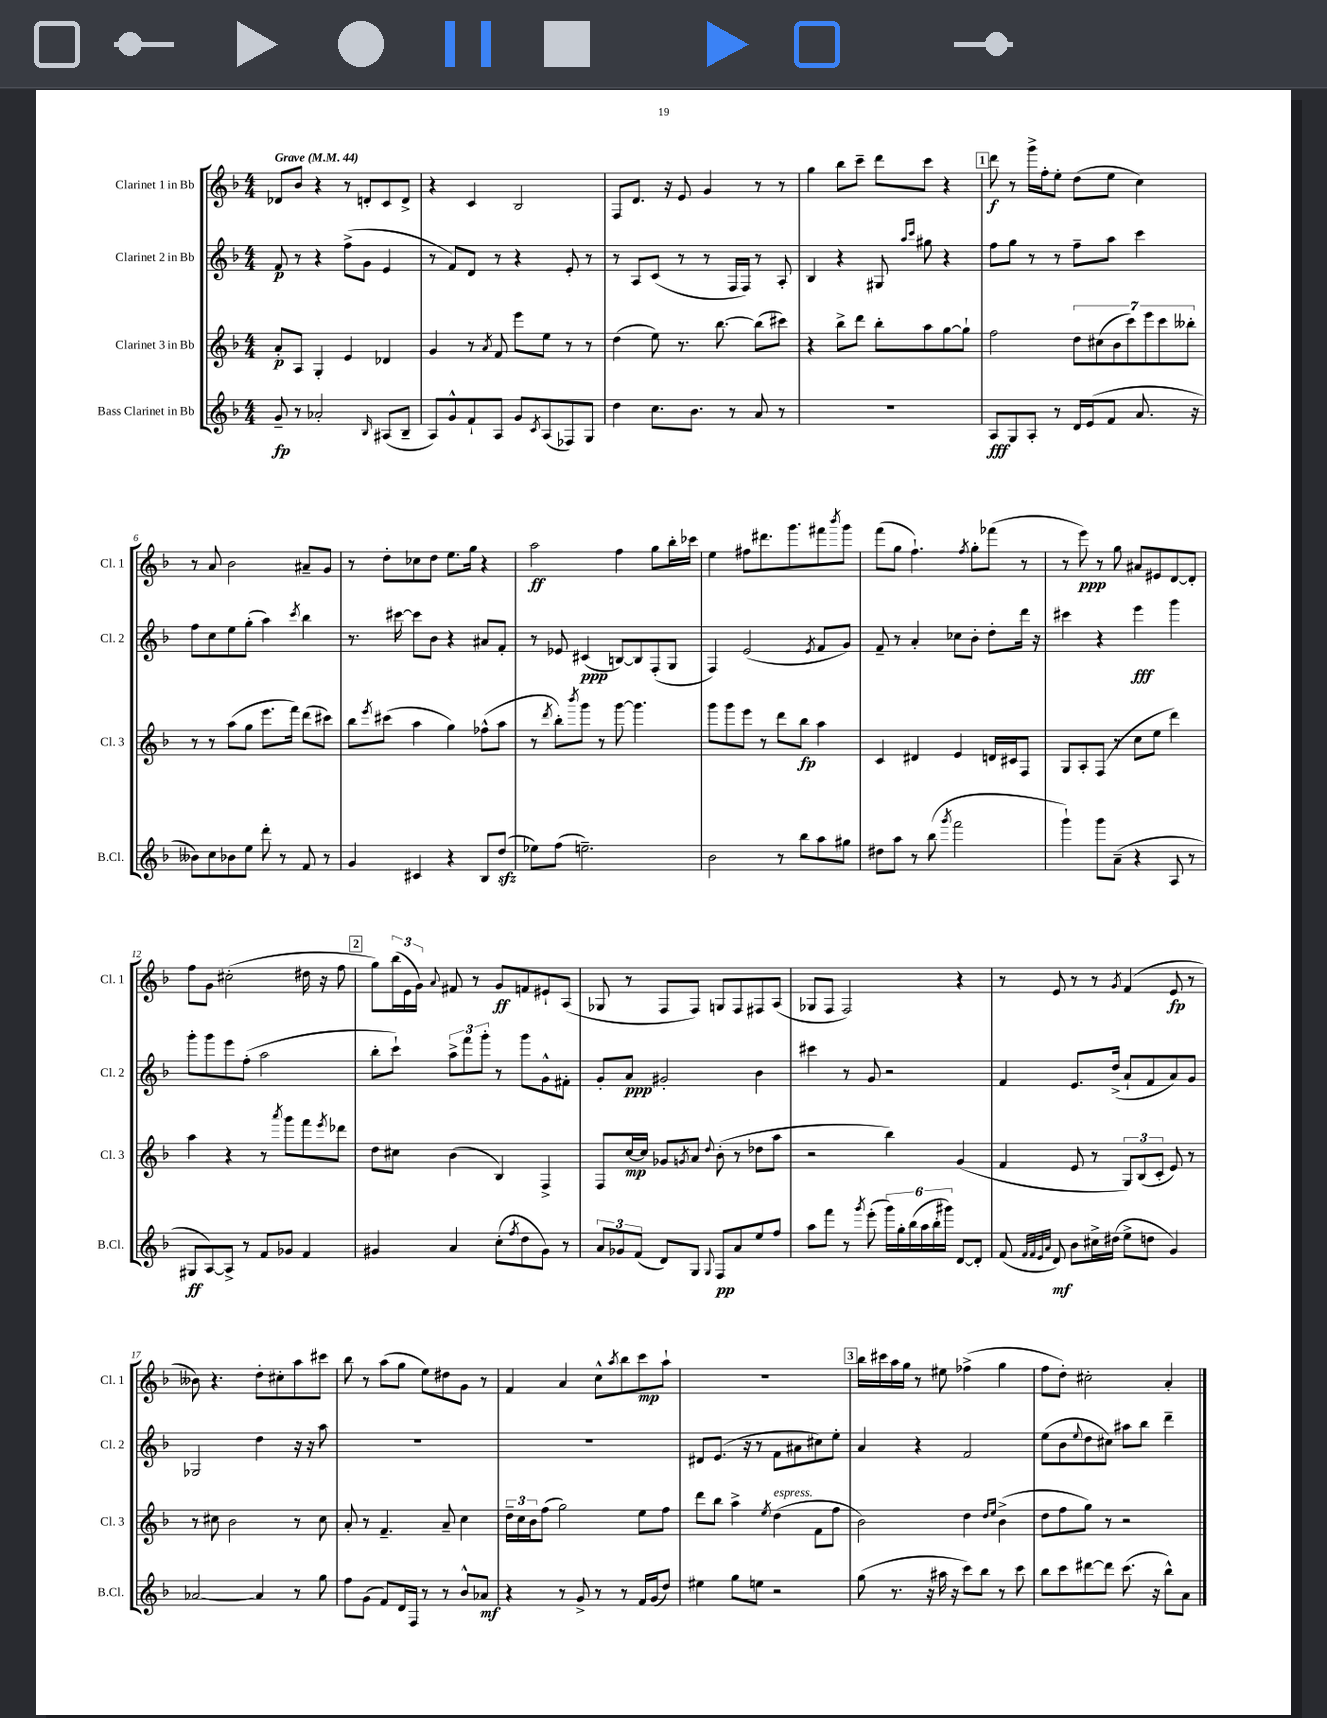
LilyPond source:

<<
\new StaffGroup <<
\new Staff = "s0" \with { instrumentName = "Clarinet 1 in Bb" shortInstrumentName = "Cl. 1" } {
    \clef treble \key f \major \numericTimeSignature \time 4/4 \tempo "Grave" 4 = 44
    des'8 bes'8 r4 r8 d'8-. c'8 d'8-> |
    r4 c'4 bes2 |
    f8 d'8. r16 e'8 g'4 r8 r8 |
    g''4 bes''8 c'''8-- d'''8 c'''8 r4 |
    \mark \markup { \box "1" } d'''8\f r8 g'''16-> f''16-. e''8-. d''8( e''8 c''4) |
    r8 a'8 bes'2 ais'8-- g'8 |
    r8 d''8-. ces''8 d''8 e''8. g''16 r4 |
    a''2\ff f''4 g''8 bes''16-. ces'''16 |
    e''4 fis''8 dis'''8. g'''8. fis'''8 \acciaccatura { bes'''8 } g'''8 |
    f'''8( g''8 f''4.-!) \acciaccatura { f''8 } g''8-. fes'''8( r8 |
    r8 e'''8\ppp) r8 g''8 ais'8 eis'8 d'8~ d'8-. |
    f''8 g'8 cis''2-.( dis''16 r16 f''8 |
    \mark \markup { \box "2" } g''8) \tuplet 3/2 { bes''16( e'16 g'16) } \appoggiatura { a'8 } fis'8 r8 g'8\ff f'8 eis'8-! a8( |
    ges8 r8 f8 f8) g8 f8 fis8 a8( |
    ges8 f8 f2) r4 |
    r8 e'8 r8 r8 \acciaccatura { g'8 } f'4( e'8\fp r8 |
    beses'8) r4. d''8-. cis''8-. a''8 cis'''8 |
    bes''8 r8 a''8( g''8 e''8) dis''8 g'8 r8 |
    f'4 a'4 c''8-^ \acciaccatura { a''8 } bes''8 c'''8\mp a''8-! |
    R1 |
    \mark \markup { \box "3" } bes''16 cis'''16 a''16 g''16 r8 eis''8 fes''4->( g''4 |
    f''8 d''8-.) cis''2-. a'4-. \bar "|." |
}
\new Staff = "s1" \with { instrumentName = "Clarinet 2 in Bb" shortInstrumentName = "Cl. 2" } {
    \clef treble \key f \major \numericTimeSignature \time 4/4
    f'8\p r8 r4 f''8->( g'8 e'4 |
    r8 f'8) d'8 r8 r4 e'8-. r8 |
    r8 a8 c'8( r8 r8 f16 f16) r8 a8-. |
    bes4 r4 gis8 \grace { a''16 c'''16 } gis''8 r4 |
    \mark \markup { \box "1" } f''8 g''8 r8 r8 f''8-- a''8 c'''4 |
    f''8 c''8 e''8 g''8-.( a''4) \acciaccatura { c'''8 } bes''4 |
    r8. cis'''16~ cis'''8 bes'8 r4 ais'8 f'8-. |
    r8 ees'8 cis'4\ppp( b8~) b8 f8-.( g8 |
    f4) e'2( \acciaccatura { e'8 } f'8 g'8) |
    f'8-- r8 a'4-. ces''8 bes'8-. d''8-. d'''16 r16 |
    cis'''4 r4 e'''4\fff g'''4 |
    g'''8-. g'''8 e'''8 f''8-.( a''2 |
    \mark \markup { \box "2" } bes''8-. c'''8-!) \tuplet 3/2 { a''8-> f'''8 g'''8-. } r8 g'''8 g'8-^ fis'8-. |
    g'8-. a'8\ppp gis'2-. bes'4 |
    cis'''4 r8 g'8 r2 |
    f'4 e'8. d''16->( a'8-! f'8 a'8) g'8 |
    ges2 d''4 r16 r16 a''8 |
    R1 |
    R1 |
    dis'8 e'8.( r16 r8 f'8 ais'8 cis''8) e''8-. |
    \mark \markup { \box "3" } a'4 r4 f'2 |
    e''8( bes'8 \appoggiatura { e''8 } d''8 cis''8) ais''8 bes''8 d'''4-- \bar "|." |
}
\new Staff = "s2" \with { instrumentName = "Clarinet 3 in Bb" shortInstrumentName = "Cl. 3" } {
    \clef treble \key f \major \numericTimeSignature \time 4/4
    a'8-.\p a8 g4-. e'4 des'4 |
    g'4 r8 \acciaccatura { a'8 } f'8 e'''8 e''8 r8 r8 |
    d''4( e''8) r8. bes''8.~ bes''8( cis'''8) |
    r4 bes''8-> d'''8 bes''8-. a''8 g''8~ g''8-! |
    \mark \markup { \box "1" } f''2 \tuplet 7/4 { d''8 cis''8( bes'8 c'''8) e'''8 c'''8 beses''8-. } |
    r8 r8 a''8( g''8 e'''8. f'''16) d'''8( cis'''8) |
    bes''8 \acciaccatura { e'''8 } cis'''8( a''4 g''4) fes''8-^( a''8 |
    r8 \acciaccatura { d'''8 } bes''8-.) \acciaccatura { bes'''8 } g'''8 r8 g'''8~ g'''4. |
    g'''8 g'''8 e'''8 r8 d'''8 bes''8\fp a''4 |
    c'4 dis'4 e'4 d'16 cis'16 f8 |
    g8 a8-. f8( r8 c''8 e''8 d'''4) |
    a''4 r4 r8 \acciaccatura { a'''8 } g'''8 f'''8 \acciaccatura { e'''8 } des'''8 |
    \mark \markup { \box "2" } d''8 cis''8 bes'4( bes4) f4-> |
    f8 c''16~\mp c''16 ges'8 \acciaccatura { g'8 } a'8 \appoggiatura { d''8 } bes'8-.( r8 des''8 a''8 |
    r2 bes''4) g'4( |
    f'4 e'8 r8 \tuplet 3/2 { g8) bes8( c'8-. } e'8) r8 |
    r8 cis''8 bes'2 r8 cis''8 |
    a'8-. r8 f'4.-- a'8-- c''4 |
    \tuplet 3/2 { d''16-- c''16 bes'16 } f''8( g''2) e''8 f''8 |
    d'''8 bes''8 a''4-> \acciaccatura { e''8 } d''4^\markup { \italic "espress." }( f'8 f''8 |
    \mark \markup { \box "3" } bes'2) d''4 \grace { d''16 e''16 } bes'4->( |
    d''8 f''8 g''8) r8 r2 \bar "|." |
}
\new Staff = "s3" \with { instrumentName = "Bass Clarinet in Bb" shortInstrumentName = "B.Cl." } {
    \clef treble \key f \major \numericTimeSignature \time 4/4
    g'8--\fp r8 aes'2-. \grace { bes16 } ais8( bes8-- |
    a8) g'8-^ f'8-! a8 g'8 \acciaccatura { c'8 } a8( fes8) g8 |
    d''4 c''8. bes'8. r8 a'8 r8 |
    R1 |
    \mark \markup { \box "1" } a8\fff g8 a8-. r8 d'16 e'16( f'8 a'8. r16 |
    beses'8) c''8 bes'8 e''8 d'''8-. r8 f'8 r8 |
    g'4 cis'4 r4 bes8 d''8\sfz( |
    ees''8) f''8( e''2.--) |
    bes'2 r8 bes''8 a''8 gis''8 |
    dis''8 a''8 r8 bes''8( \acciaccatura { g'''8 } f'''2 |
    g'''4-!) g'''8 a'8--( r4 a8 r8 |
    gis8\ff a8~) a8-> r8 f'8 ges'8 f'4 |
    \mark \markup { \box "2" } gis'4 a'4 c''8-.( \acciaccatura { f''8 } d''8 gis'8) r8 |
    \tuplet 3/2 { a'8 ges'8 f'8( } d'8) g8 \appoggiatura { g8 } f8\pp a'8 e''8 f''8 |
    a''8 f'''8 r8 \acciaccatura { g'''8 } e'''8-.( \tuplet 6/4 { g'''16) g''16-. bes''16( a''16 bes''16-. gis'''16) } d'8~ d'8-. |
    f'8( \grace { f'32 f'32 e'32 a'32 } d'8\mf) bes'8 cis''16-> dis''16( e''8-> d''8 g'4) |
    aes'2~ aes'4 r8 g''8 |
    f''8 g'8( f'8) d'16 f16 r8 r8 bes'8-^ aes'8\mf |
    r4 r8 g'8-> r8 r8 f'16 g'16( d''8) |
    eis''4 g''8 e''8 r2 |
    \mark \markup { \box "3" } g''8( r8. r16 ais''16 r16 c'''8) bes''8 r8 c'''8 |
    bes''8 c'''8 dis'''8~ dis'''8 c'''8.( r16 bes''8-^) a'8 \bar "|." |
}
>>
>>
